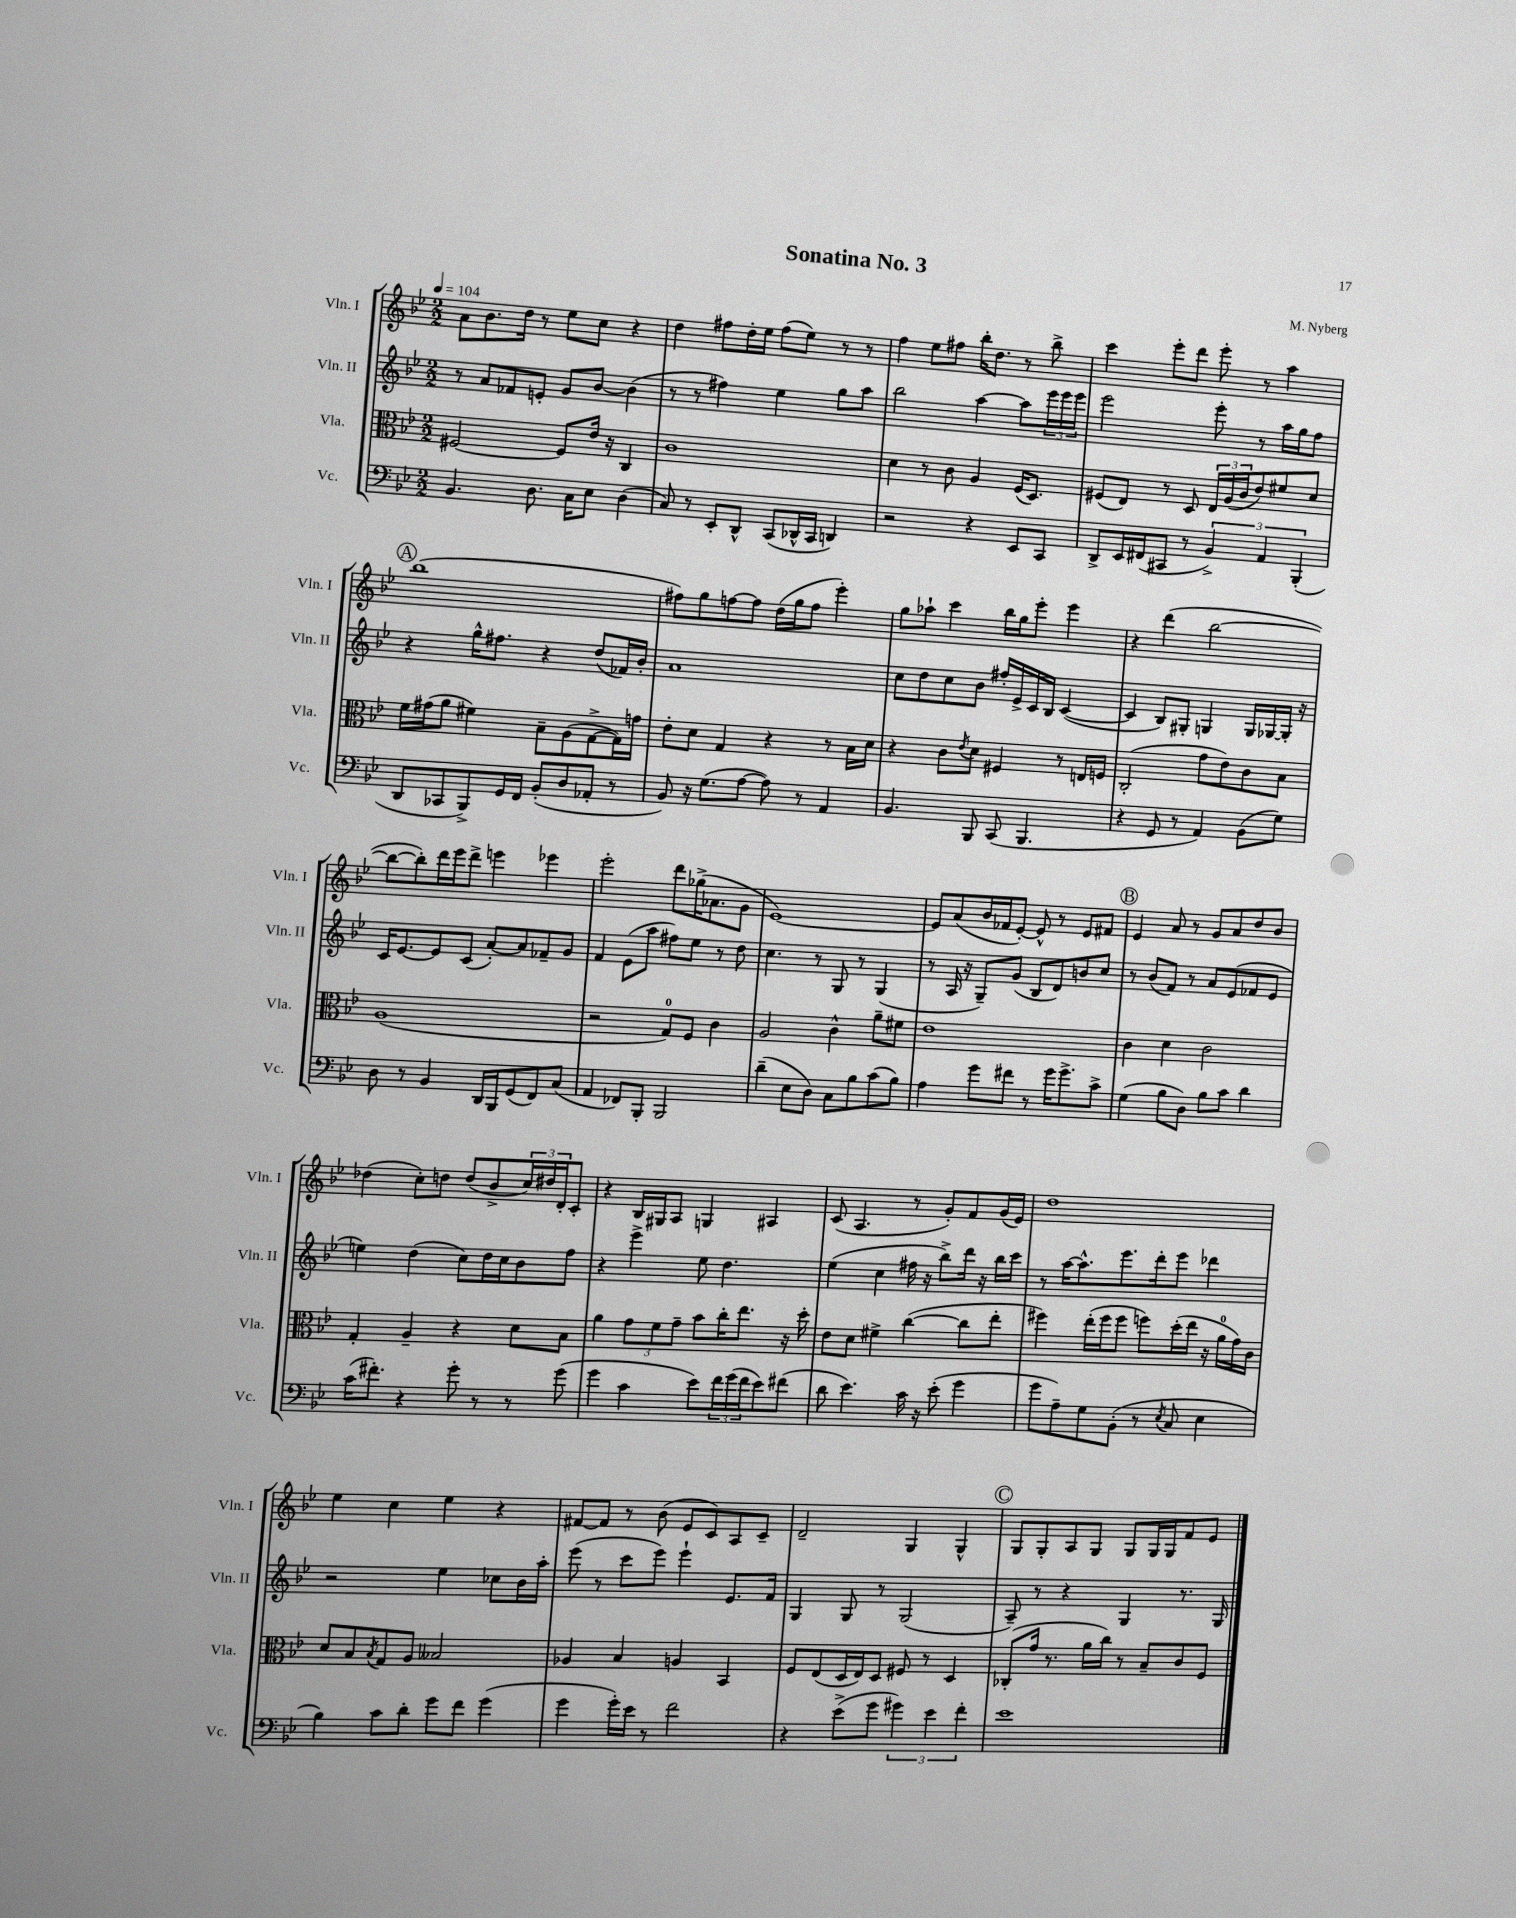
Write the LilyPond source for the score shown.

\header { title = "Sonatina No. 3" composer = "M. Nyberg" }
<<
\new StaffGroup <<
\new Staff = "s0" \with { instrumentName = "Vln. I" shortInstrumentName = "Vln. I" } {
    \clef treble \key bes \major \numericTimeSignature \time 2/2 \tempo 4 = 104
    a'8 bes'8. d''16 r8 ees''8 c''8 r4 |
    d''4 fis''8 d''16-. ees''16 fis''8( ees''8) r8 r8 |
    f''4 ees''8 fis''8 bes''16-. d''8. r8 bes''8-> |
    c'''4 ees'''8-. d'''8 ees'''8-. r8 a''4 |
    \mark \markup { \circle "A" } bes''1( |
    fis''8) g''8 f''8~ f''8 d''16( g''16 f''8 ees'''4-.) |
    g''8 aes''8-! c'''4 bes''16 g''16 ees'''8-. ees'''4 |
    r4 d'''4( bes''2~ |
    bes''8~ bes''8-.) d'''16 ees'''16 d'''8-> e'''4 ees'''4 |
    ees'''2-. d'''8 ges''16->( aes'8. g'8 |
    ees'1~) |
    ees'8 a'8( bes'16 fes'16 ees'8~-.) ees'8-^ r8 ees'8 fis'8 |
    \mark \markup { \circle "B" } ees'4 a'8 r8 g'8 a'8 d''8 bes'8 |
    des''4( c''8-.) d''8 d''8( bes'8-> \tuplet 3/2 { c''16) dis''16 d'16-. } c'8-. |
    r4 bes16 gis16 a8 g4 ais4 |
    c'8( a4. r8 g'8-.) f'8 g'16( ees'16) |
    d''1 |
    ees''4 c''4 ees''4 r4 |
    fis'8~ fis'8 r8 bes'8( ees'8 c'8) a8 c'8-- |
    d'2-- g4 g4-^ |
    \mark \markup { \circle "C" } g8 g8-. a8 g8 g8 g16 g16 f'8 ees'8 \bar "|." |
}
\new Staff = "s1" \with { instrumentName = "Vln. II" shortInstrumentName = "Vln. II" } {
    \clef treble \key bes \major \numericTimeSignature \time 2/2
    r8 a'8 fes'8 e'8-. g'8 bes'8~ bes'4( |
    r8 r8 fis''4) ees''4 g''8 a''8 |
    bes''2 a''4~ a''8 \tuplet 3/2 { ees'''16 ees'''16 ees'''16 } |
    ees'''2 ees'''8-. r8 a''16 g''16 f''8 |
    \mark \markup { \circle "A" } r4 g''16-^ fis''8. r4 d''8( fes'16) bes'16-. |
    a'1 |
    c''8 d''8 c''8 bes'8 fis''16-. ees'16-> c'16 bes16 c'4~( |
    c'4 bes8) gis8-. g4 g16 ges16~ ges16-. r16 |
    c'16 ees'8.~ ees'8 c'8( a'8~-.) a'8 fes'8-- g'8 |
    f'4 ees'8( a''8 fis''8) ees''8 r8 d''8 |
    c''4. r8 g8 r8 g4( |
    r8 a16 r16 g8--) g'8( bes8 d'8) b'8 c''8 |
    \mark \markup { \circle "B" } r8 bes'8( f'8) r8 a'8 ees'8( fes'8 ees'8 |
    e''4) d''4( c''8) d''16 c''16 bes'8 f''8 |
    r4 ees'''4-> ees''8 d''4. |
    ees''4( c''4 fis''16 r16 bes''8->) d'''16 r16 bes''16 c'''16 |
    r8 a''16~ a''8.-^ ees'''8. d'''16-. ees'''8 des'''4 |
    r2 ees''4 ces''8 bes'16 a''16-. |
    ees'''8( r8 c'''8 ees'''8) ees'''4-! ees'8. f'16 |
    g4 g8 r8 g2( |
    \mark \markup { \circle "C" } a8--) r8 r4 g4 r8. g16 \bar "|." |
}
\new Staff = "s2" \with { instrumentName = "Vla." shortInstrumentName = "Vla." } {
    \clef alto \key bes \major \numericTimeSignature \time 2/2
    fis2~ fis8 ees'16 r16 c4 |
    c'1 |
    d'4 r8 c'8 a4 f16( d8.) |
    fis8( ees8) r8 d8 \tuplet 3/2 { ees16 a16( c'16 } ees'8) fis'8 d'8 |
    \mark \markup { \circle "A" } f'16 gis'16( a'8 fis'4) bes8-- a8( g8~-> g16) g'16 |
    ees'8-. d'8 g4 r4 r8 bes16 d'16 |
    r4 c'8 \acciaccatura { ees'8 } d'8 fis4 r8 e16 f16 |
    c2-.( g'8 ees'8) c'8 bes8 |
    a1( |
    r2 g8-0) f8 c'4 |
    a2 c'4-^ a'8-- fis'8 |
    ees'1 |
    \mark \markup { \circle "B" } c'4 d'4 c'2 |
    g4-. a4-- r4 d'8 bes8 |
    a'4 \tuplet 3/2 { g'8 f'8 g'8-- } bes'8 c''16-. ees''8. r16 d''16-. |
    ees'8 d'8 fis'4-> c''4~( c''8 ees''8-. |
    fis''4) ees''16-.( fis''16 fis''8 f''8) d''16-.( ees''16 r16 a'16-0 g'16) c'16 |
    d'8 bes8 \acciaccatura { bes8 } g8 a8 beses2 |
    aes4 bes4 a4 bes,4 |
    f8 ees8( d16 ees16) d8 fis8 r8 d4 |
    \mark \markup { \circle "C" } ces8-.( g'16 r8. a'16 c''16) r8 bes8-- c'8 f8 \bar "|." |
}
\new Staff = "s3" \with { instrumentName = "Vc." shortInstrumentName = "Vc." } {
    \clef bass \key bes \major \numericTimeSignature \time 2/2
    bes,4. d8. c16 ees8 d4( |
    c8) r8 ees,8-. d,8-^ c,8( des,16-^ c,16 d,4) |
    r2 r4 ees,8 c,8 |
    d,8-> ees,16 fis,16( cis,8 r8 \tuplet 3/2 { bes,4->) a,4 bes,,4-.( } |
    \mark \markup { \circle "A" } d,8 ces,8 bes,,8->) g,16 f,16 bes,8-.( d8 aes,8-. r8 |
    bes,8) r16 g8.( a8~ a8) r8 a,4 |
    bes,4. bes,,8 c,8( bes,,4. |
    r4 g,8 r8 a,4) bes,8( g8) |
    d8 r8 bes,4 d,16 bes,,16 g,8( f,8) c8( |
    a,4 fes,8) bes,,8-. bes,,2 |
    d'4--( ees8 d8) c8 bes8 c'8( bes8) |
    a4 g'8 fis'8 r8 g'16 g'8.-> c'8-> |
    \mark \markup { \circle "B" } g4( bes8 d8) bes8 c'8 d'4 |
    c'16( fis'8.-.) r4 g'8-. r8 r8 g'8( |
    g'4 c'4 ees'8) \tuplet 3/2 { f'16 g'16( f'16 } ees'8) fis'8( |
    d'8 ees'4.) c'16 r16 ees'8-.( g'4 |
    g'8 a8--) g8 bes,8-.( r8 \acciaccatura { ees8 } c8 ees4 |
    bes4) c'8 d'8-. g'8 f'8 g'4( |
    g'4 g'16-.) ees'16 r8 f'2 |
    r4 ees'8->( g'8 \tuplet 3/2 { gis'4) ees'4 f'4-. } |
    \mark \markup { \circle "C" } ees'1 \bar "|." |
}
>>
>>
\layout { \context { \Score \remove "Bar_number_engraver" } }
